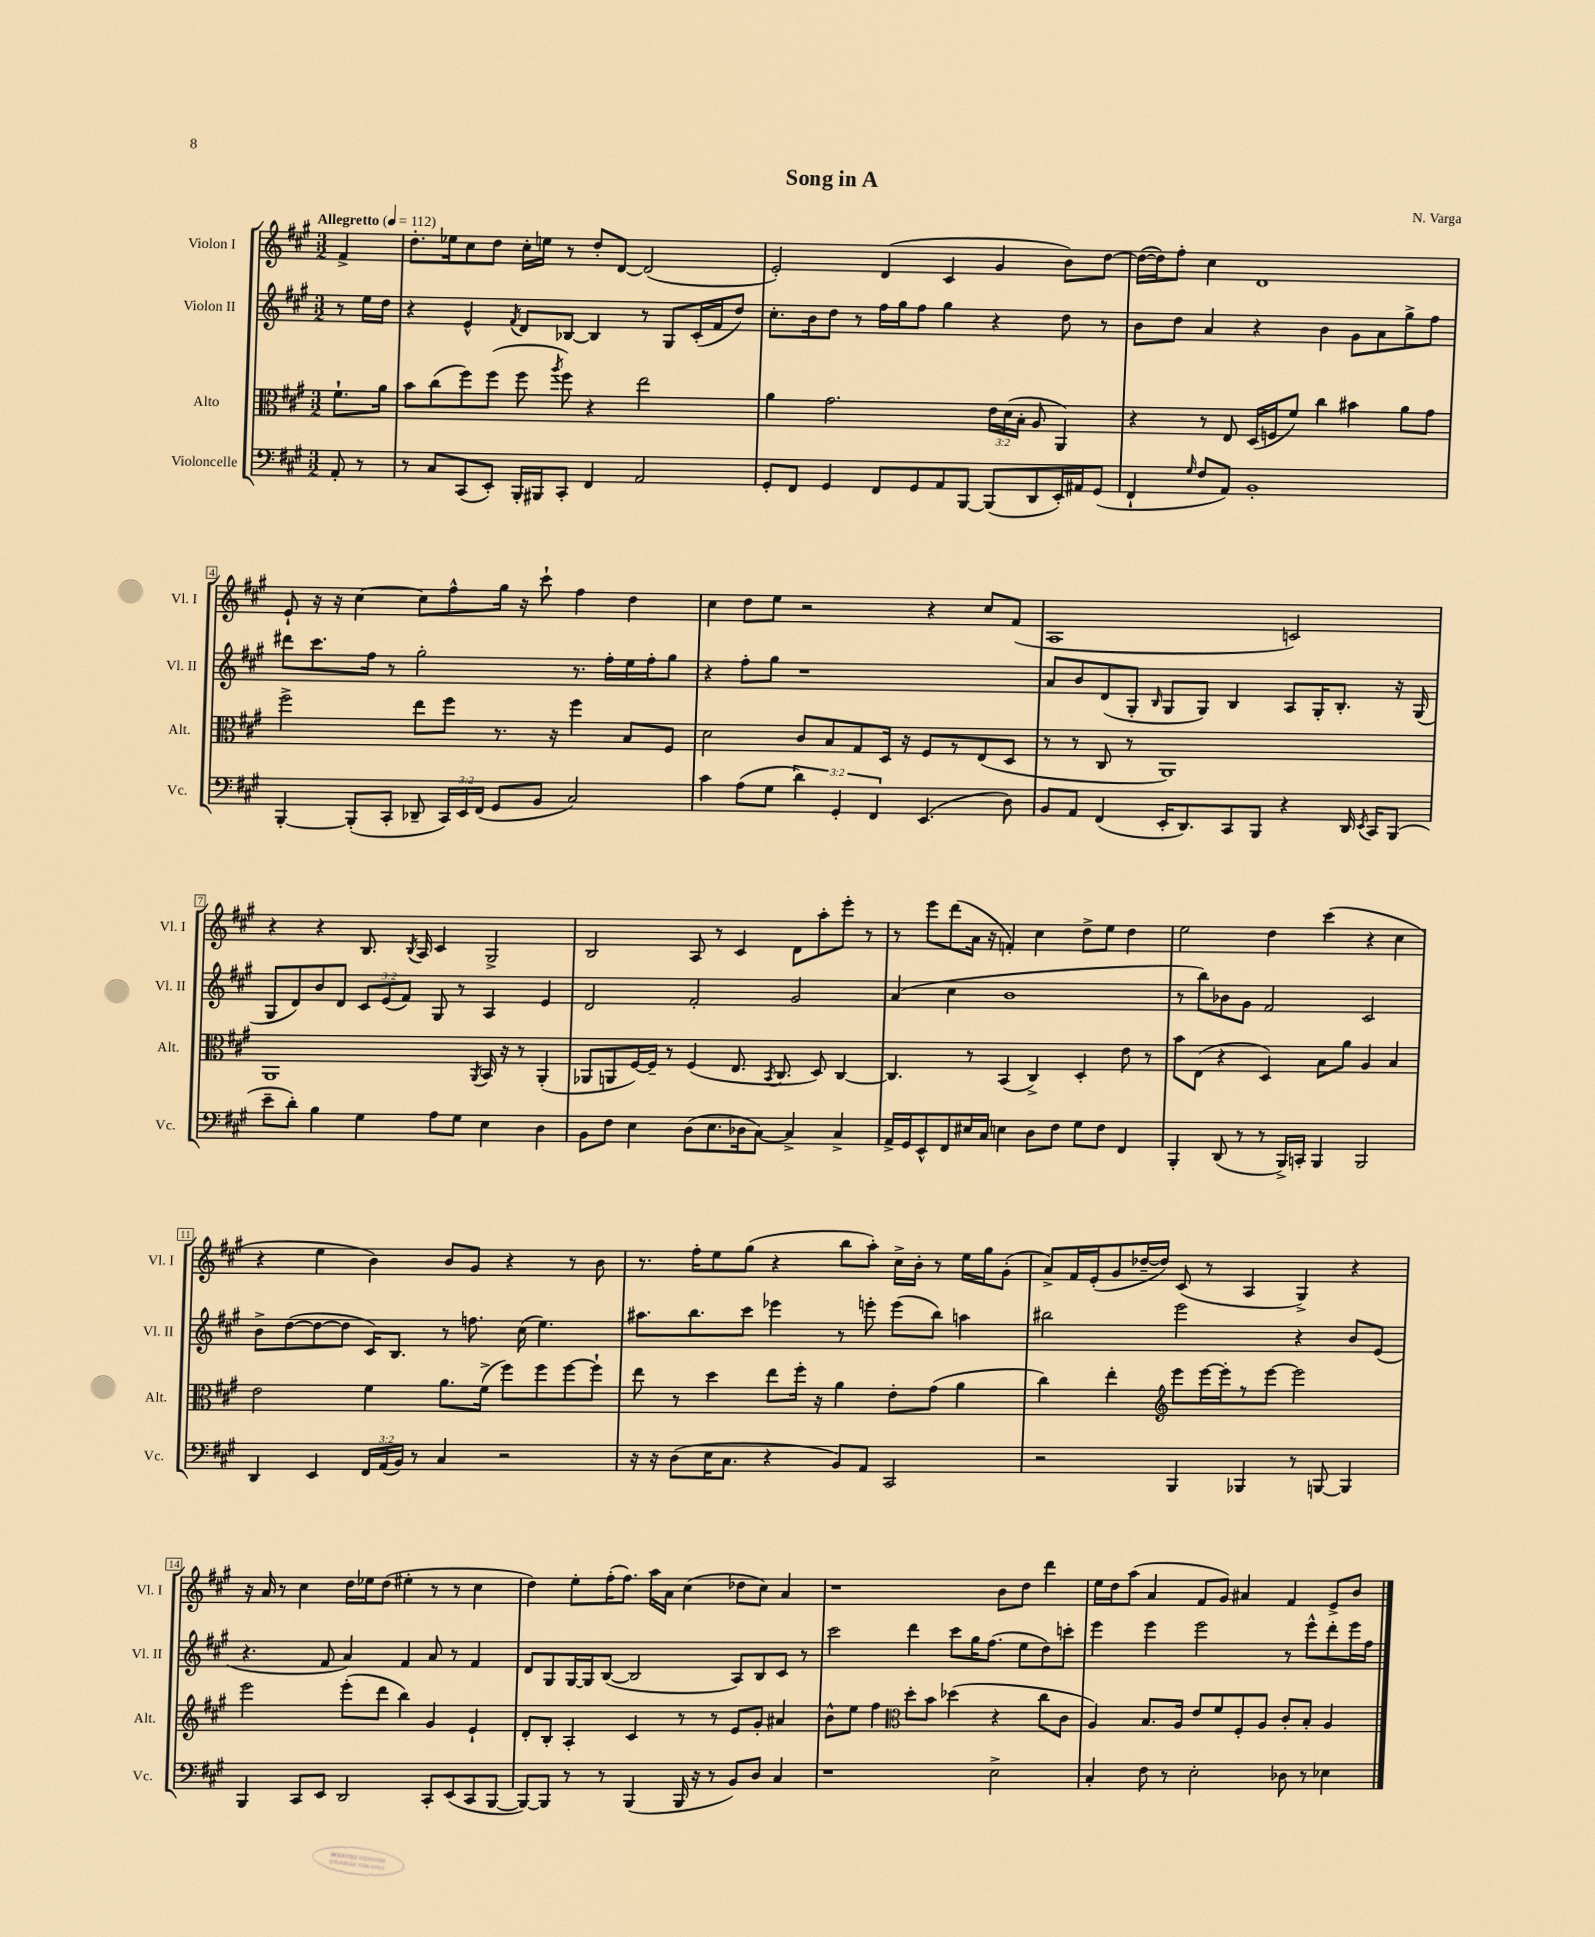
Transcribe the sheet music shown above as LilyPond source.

\header { title = "Song in A" composer = "N. Varga" }
<<
\new StaffGroup <<
\new Staff = "s0" \with { instrumentName = "Violon I" shortInstrumentName = "Vl. I" } {
    \clef treble \key a \major \numericTimeSignature \time 3/2 \partial 4 \tempo "Allegretto" 4 = 112
    \autoBeamOff fis'4-> |
    d''8.[-. ees''16 cis''8 d''8] cis''16[-. e''16] r8 d''8[-. d'8]~ d'2( |
    e'2-.) d'4( cis'4 gis'4 b'8[) d''8]~ |
    d''16[~( d''16) fis''8]-. cis''4 d'1 |
    e'8-! r16 r16 cis''4~ cis''8[ fis''8-^ gis''16] r16 cis'''8-! fis''4 d''4 |
    cis''4 d''8[ e''8] r2 r4 cis''8[ fis'8]( |
    a1 c'2) |
    r4 r4 b8. \acciaccatura { b8 } a16 cis'4 gis2-> |
    b2 a8 r8 cis'4 d'8[ a''8-. e'''8]-. r8 |
    r8 e'''8[ d'''8( a'16] r16 f'4-.) cis''4 d''8[-> e''8] d''4 |
    e''2 d''4 cis'''4( r4 cis''4 |
    r4 e''4 b'4) b'8[ gis'8] r4 r8 b'8 |
    r8. fis''16[-. e''8 gis''8]( r4 b''8[ a''8]-.) cis''16[-> b'16]-. r8 e''16[ gis''16 gis'8]-.( |
    a'8[->) fis'16 e'16-.( gis'8 des''16~-- des''16]) cis'8( r8 a4 gis4->) r4 |
    r16 a'16 r8 cis''4 d''16[ ees''16 d''8]( eis''4-. r8 r8 cis''4 |
    d''4) e''8[-. fis''16-.( fis''8.]) a''16[ a'16] cis''4( des''8[ cis''8]) a'4 |
    r1 b'8[ d''8] d'''4 |
    e''16[ d''16 a''8]( a'4 fis'8[ gis'8]) ais'4 fis'4 e'8[-> b'8] \bar "|." |
}
\new Staff = "s1" \with { instrumentName = "Violon II" shortInstrumentName = "Vl. II" } {
    \clef treble \key a \major \numericTimeSignature \time 3/2 \override Staff.TupletNumber.text = #tuplet-number::calc-fraction-text \partial 4
    \autoBeamOff r8 e''16[ d''16] |
    r4 e'4-^ \acciaccatura { fis'8 } d'8[ bes8]~ bes4 r8 gis8[ cis'16-.( fis'16 d''8]) |
    cis''8.[-. b'16 d''8] r8 fis''16[ gis''16 fis''8] gis''4 r4 d''8 r8 |
    b'8[ d''8] a'4 r4 b'4 gis'8[ a'8 gis''8-> fis''8] |
    dis'''8[ cis'''8. fis''16] r8 gis''2-. r8. fis''16[-. e''16 fis''16-. gis''8] |
    r4 fis''8[-. gis''8] r1 |
    a'8[ b'8 d'8( gis8]-. \grace { b16 } gis8[ gis8]) b4 a8[ gis16-. b8.]-. r16 gis16( |
    gis8[ d'8) b'8 d'8] \tuplet 3/2 { cis'8[ e'8( fis'8]) } gis8 r8 a4 e'4 |
    d'2 fis'2-. gis'2 |
    a'4( cis''4 b'1 |
    r8 b''8[) bes'8 gis'8] fis'2 cis'2 |
    b'8[-> d''8~( d''8~ d''8] cis'16[) b8.] r8 f''8. cis''16( e''4.) |
    ais''8.[ b''8. cis'''8] ees'''4 r8 e'''8-. e'''8[( b''8]) a''4 |
    bis''2 e'''2 r4 b'8[ e'8]( |
    r4. fis'8 a'4) fis'4 a'8 r8 fis'4 |
    d'8[ gis8 gis16~ gis16 b8]~( b2 a8[) b8 cis'8] r8 |
    cis'''2 d'''4 cis'''8[ gis''16 fis''8.]( e''8[ d''8) c'''8]-. |
    e'''4 e'''4 e'''2 r8 e'''8[-^ d'''8-. e'''16 fis''16] \bar "|." |
}
\new Staff = "s2" \with { instrumentName = "Alto" shortInstrumentName = "Alt." } {
    \clef alto \key a \major \numericTimeSignature \time 3/2 \override Staff.TupletNumber.text = #tuplet-number::calc-fraction-text \partial 4
    \autoBeamOff fis'8.[-! a'16] |
    b'8[ cis''8( fis''8) fis''8]( fis''8 \acciaccatura { a''8 } fis''8) r4 e''2 |
    a'4 gis'2. \tuplet 3/2 { e'16[ d'16( b16]-. } a8 a,4) |
    r4 r8 e8 d16[( f16 fis'8]) cis''4 bis'4 a'8[ gis'8] |
    fis''2-> e''8[ fis''8] r8. r16 fis''4 b8[ fis8] |
    d'2 cis'8[ b8 gis8 d16] r16 fis8[ r8 e8( d8] |
    r8 r8 cis8 r8 a,1) |
    a,1 \acciaccatura { a,8 } b,16 r16 r8 a,4-.( |
    aes,8[ a,8 fis16~) fis16]-- r8 fis4( e8. \acciaccatura { b,8 } cis8. d8) cis4~ |
    cis4. r8 b,4( cis4->) d4-. e'8 r8 |
    b'8[ e8]( r4 d4) b8[ a'8] a4 b4 |
    e'2 fis'4 a'8.[ fis'16]->( fis''8[) fis''8 fis''8~ fis''8]-! |
    e''8 r8 d''4 e''8[ fis''16]-. r16 a'4 e'8[-. gis'8]( a'4 |
    cis''4) e''4-. \clef treble e'''8[ e'''16~ e'''16-. r8 e'''8]~ e'''2 |
    e'''2 e'''8[-.( d'''8] b''4) gis'4 e'4-! |
    d'8[-. b8]-. a4-. cis'4 r8 r8 e'8[ gis'8]-. ais'4 |
    b'8[-^ e''8] fis''4 \clef alto d''8[-. b'8] des''4( r4 cis''8[ cis'8] |
    a4) b8.[ a16] e'8[ fis'8 fis8-. a8] cis'8[-. b8]-. a4 \bar "|." |
}
\new Staff = "s3" \with { instrumentName = "Violoncelle" shortInstrumentName = "Vc." } {
    \clef bass \key a \major \numericTimeSignature \time 3/2 \override Staff.TupletNumber.text = #tuplet-number::calc-fraction-text \partial 4
    \autoBeamOff a,8-. r8 |
    r8 cis8[ cis,8( e,8]-.) b,,16[-. bis,,16 cis,8]-. fis,4 a,2 |
    gis,8[-. fis,8] gis,4 fis,8[ gis,8 a,8 b,,8]~ b,,8[( d,8 e,16-.) ais,16 gis,8]( |
    fis,4-! \grace { gis16 } fis8[ a,8]) b,1-. |
    b,,4~-. b,,8[-.( cis,8]-. des,8-- \tuplet 3/2 { cis,16[) e,16 fis,16]( } gis,8[ b,8] cis2) |
    cis'4 a8[( gis8] \tuplet 3/2 { d'4) gis,4-. fis,4 } e,4.( d8) |
    b,8[ a,8] fis,4( e,16[-. d,8.) cis,8 b,,8] r4 d,16 \acciaccatura { e,8 } cis,16[ b,,8]( |
    e'8[-- d'8]-.) b4 gis4 a8[ gis8] e4 d4 |
    b,8[ fis8] e4 d8[( e8. des16 cis8]~) cis4-> cis4-> |
    a,16[-> gis,16 e,8-^ fis,8 eis16 cis16] e4 d8[ fis8] gis8[ fis8] fis,4 |
    b,,4-. d,8( r8 r8 b,,16[->) c,16]-. b,,4 b,,2 |
    d,4 e,4 \tuplet 3/2 { fis,16[ a,16( b,16]) } r8 cis4 r2 |
    r16 r16 d8[( e16 cis8.] r4 b,8[) a,8] cis,2 |
    r2 b,,4 bes,,4 r8 b,,8~ b,,4 |
    b,,4 cis,8[ e,8] d,2 cis,8[-. e,8( cis,8 b,,8]~ |
    b,,8[~) b,,8] r8 r8 b,,4( b,,16 r16 r8 b,8[) d8] cis4 |
    r1 e2-> |
    cis4-. fis8 r8 e2-. des8 r8 ees4 \bar "|." |
}
>>
>>
\layout { \context { \Score \override BarNumber.stencil = #(make-stencil-boxer 0.1 0.3 ly:text-interface::print) } }
